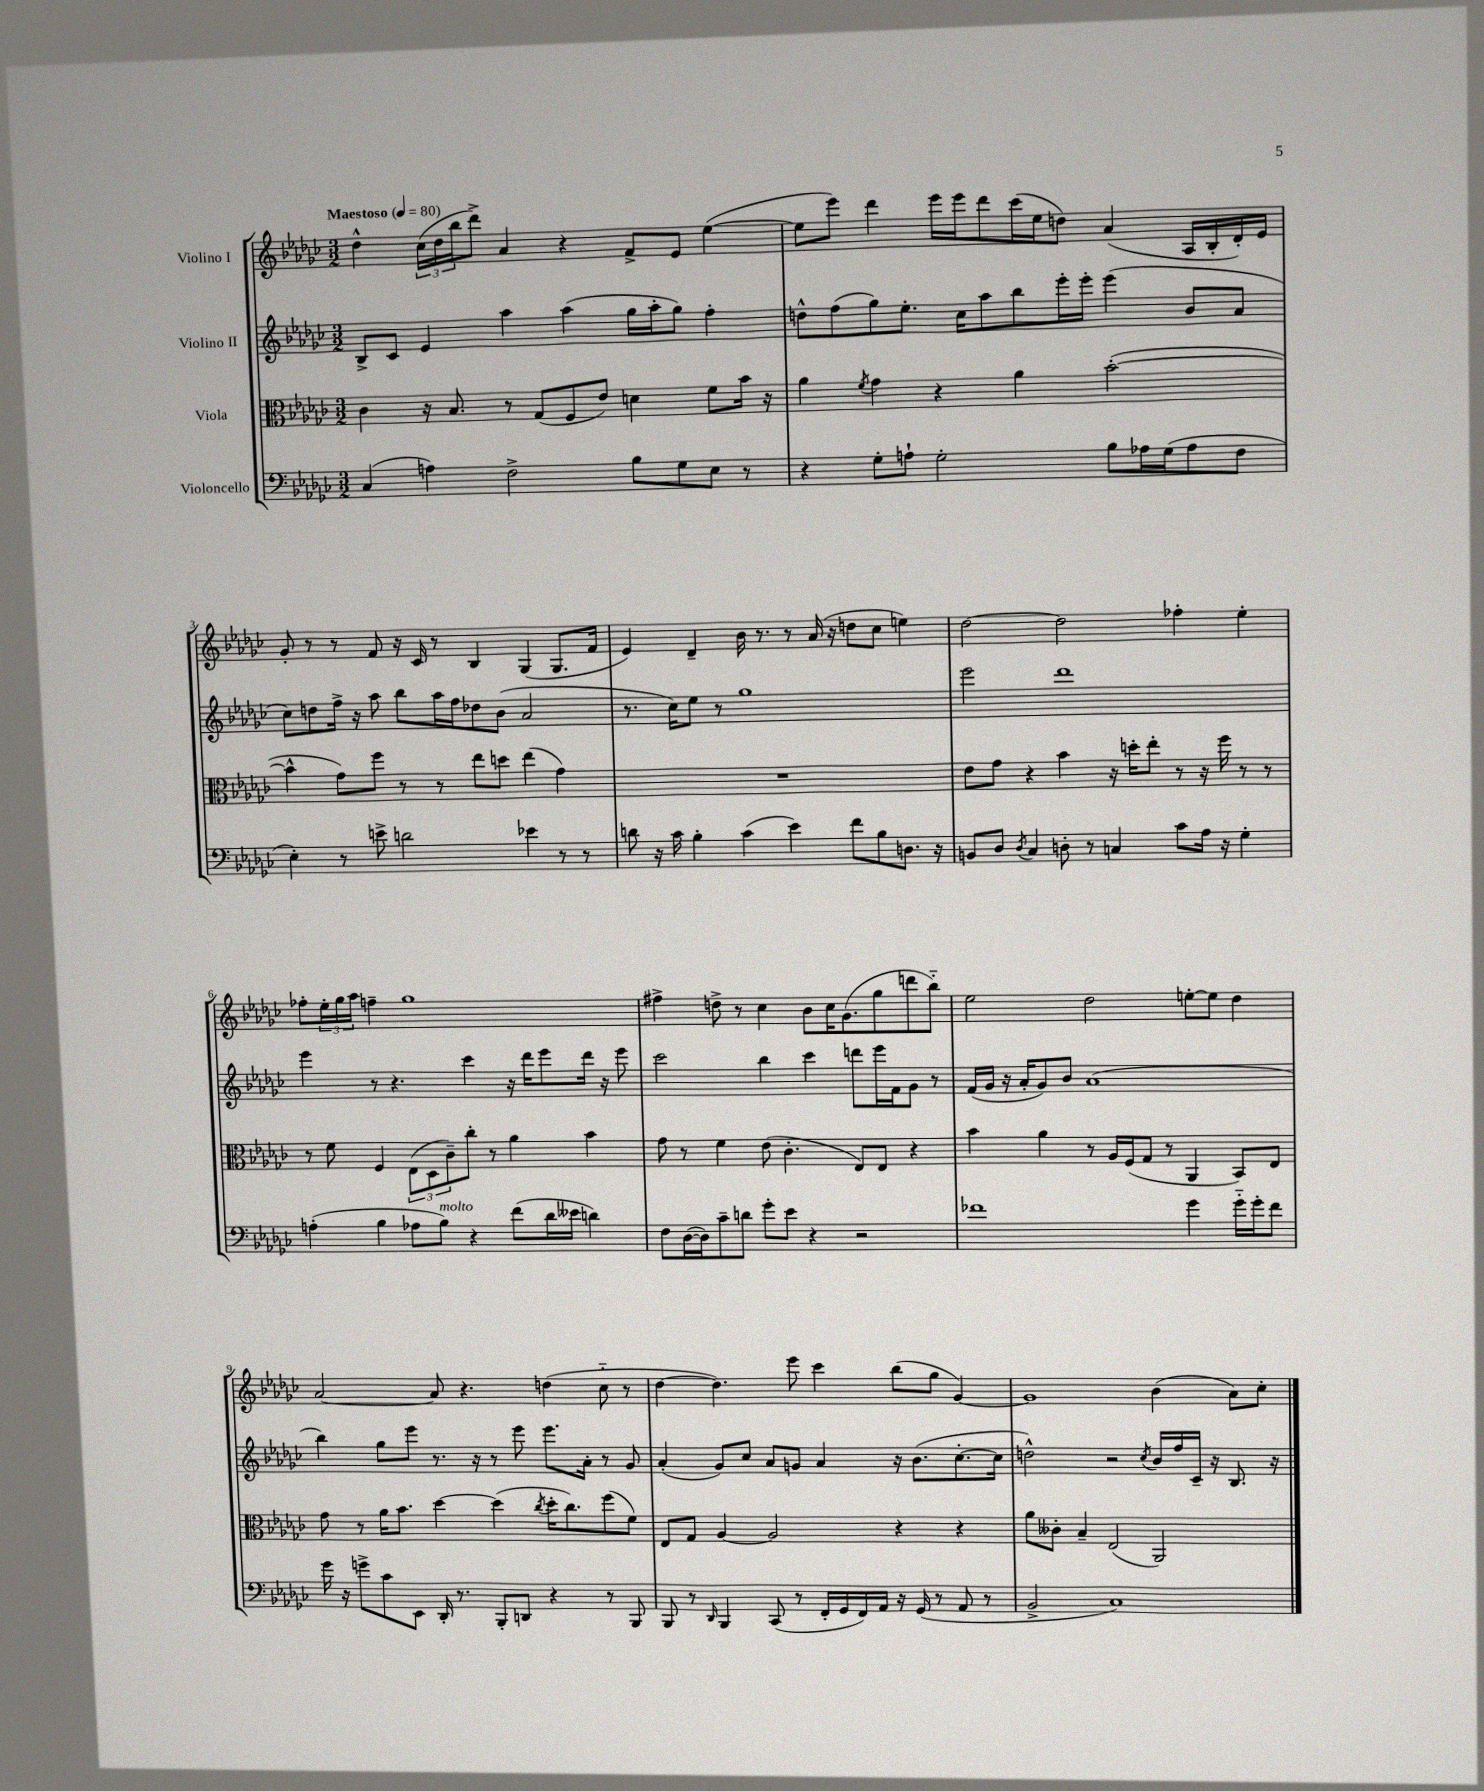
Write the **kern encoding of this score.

**kern	**kern	**kern	**kern
*part4	*part3	*part2	*part1
*staff4	*staff3	*staff2	*staff1
*I"Violoncello	*I"Viola	*I"Violino II	*I"Violino I
*clefF4	*clefC3	*clefG2	*clefG2
*k[b-e-a-d-g-c-]	*k[b-e-a-d-g-c-]	*k[b-e-a-d-g-c-]	*k[b-e-a-d-g-c-]
*M3/2	*M3/2	*M3/2	*M3/2
*MM80	*MM80	*MM80	*MM80
=1	=1	=1	=1
!	!	!	!LO:TX:a:B:t=Maestoso
(4C-/	4c-\	8B-^/L	4dd-^^\
.	.	8c-/J	.
4An\)	16r	4e-/	(24cc-\LL
.	.	.	24dd-\
.	8.B-/	.	.
.	.	.	24bb-\J
.	.	.	8ddd-^\J)
2F^\	8r	4aa-\	4a-/
.	(8G-/L	.	.
.	8F/	(4aa-\	4r
.	8e-/J)	.	.
8B-\L	4dn\	16gg-\LL	8f^/L
.	.	16aa-'\J	.
8G-\	.	8gg-\J)	8e-/J
8E-\J	8f\L	4ff'\	([4ee-\
8r	16b-\Jk	.	.
.	16r	.	.
=2	=2	=2	=2
4r	4a-\	8ddn^^\L	8ee-\L]
.	.	(8ff\	8eee-\J)
.	8qf/	.	.
8G-'\L	4g-\	8gg-\)	4ddd-\
8An`\J	.	8.ee-'\J	.
2G-'\	4r	.	16eee-\LL
.	.	16cc-\KL	16eee-\J
.	.	8aa-\	8ddd-\
.	4a-\	8bb-\	(16ccc-\L
.	.	.	16ee-\J
.	.	16eee-'\L	8ddn\J)
.	.	16eee-'\JJ	.
8B-\L	([2b-'\	(4eee-\	(4a-/
16A-X\L	.	.	.
(16G-\J	.	.	.
8A-\	.	8b-/L	16A-/LL
.	.	.	16B-'/
8F\J	.	8a-/J	16d-'/)
.	.	.	16e-/JJ
!!LO:LB:g=z
=3	=3	=3	=3
4E-'\)	4b-^^\]	8cc-\L)	8g-'/
.	.	8ddn\	8r
8r	8g-\L)	16ff^\Jk	8r
.	.	16r	.
8en^\	8ff\J	8aa-\	8f/
2dn\	8r	8bb-\L	16r
.	.	.	16c-/
.	8r	16aa-\L	8r
.	.	16ff\J	.
.	8ee-\L	8dd-X\	4B-/
.	8ddn\J	(8b-\J	.
4e-X\	(4ee-\	2a-/	(4G-/
8r	4g-\)	.	8.G-/L
8r	.	.	.
.	.	.	16f/Jk
=4	=4	=4	=4
8dn\	1.r	8.r	4e-/)
16r	.	.	.
16c-\	.	16cc-\KL)	.
4B-'\	.	8ee-\J	4d-~/
.	.	8r	.
(4c-\	.	1gg-	16b-\
.	.	.	8.r
4e-\)	.	.	8r
.	.	.	(16a-/
.	.	.	16r
8f\L	.	.	8ddn\L
8B-\	.	.	8cc-\J
8.Dn\J	.	.	4een\)
16r	.	.	.
=5	=5	=5	=5
8BBn/L	8e-\L	2eee-\	[2dd-\
8D-/J	8g-\J	.	.
8qD-/	.	.	.
4C-/	4r	.	.
8Dn'\	4b-\	1ddd-	2dd-\]
8r	.	.	.
4Cn/	16r	.	.
.	16ddn'\KL	.	.
.	8ee-'\J	.	.
8c-\L	8r	.	4ff-X'\
16A-\Jk	16r	.	.
16r	16ff\	.	.
4G-'\	8r	.	4ee-'\
.	8r	.	.
!!LO:LB:g=z
=6	=6	=6	=6
(4An'\	8r	4eee-\	8ff-X'\L
.	8f\	.	24ee-'\L
.	.	.	24gg-\
.	.	.	24aa-\JJ
4B-\	4F/	8r	4ffn~\
.	.	4.r	.
8A-X\L	(12E-\L	.	1gg-
.	12D-\	.	.
!LO:TX:a:i:t=molto	!	!	!
8B-\J)	.	.	.
.	12c-~\)	.	.
4r	8cc-'\J	4ccc-\	.
.	8r	.	.
(8f\L	4a-\	16r	.
.	.	16ddd-\KL	.
16d-\L	.	8eee-\	.
16e--X\JJ	.	.	.
4dn\)	4b-\	16ddd-\Jk	.
.	.	16r	.
.	.	8eee-\	.
=7	=7	=7	=7
8F\L	8g-\	2ccc-\	4ff#X^\
([16D-\L	8r	.	.
16D-\J])	.	.	.
8c-~\	4f\	.	8ddn^\
8dn\J	.	.	8r
8g-'\L	(8e-\	4bb-\	4cc-\
8e-\J	4.c-'\	.	.
4r	.	4ccc-\	8b-\L
.	.	.	16cc-\K
.	.	.	(8.g-\
2r	8E-/L)	8dddn\L	.
.	8E-/J	16eee-\L	8gg-\
.	.	16f\J	.
.	4r	8g-\J	8dddn\
.	.	8r	8bb-\J)
=8	=8	=8	=8
1f-X	4b-\	(16f/LL	2ee-\
.	.	16g-/JJ	.
.	.	16r	.
.	.	16a-'/KL	.
.	4a-\	8g-/)	.
.	.	8b-/J	.
.	8r	(1a-	2dd-\
.	16A-/LL	.	.
.	(16F/J	.	.
.	8G-/J	.	.
.	8r	.	.
4g-\	4AA-/	.	[8een'\L
.	.	.	8ee\J]
16g-\LL	8BB-/L)	.	4dd-\
16g-'\J	.	.	.
8f-\J	8E-/J	.	.
!!LO:LB:g=z
=9	=9	=9	=9
16g-\	8g-\	4bb-\)	[2a-/
16r	.	.	.
8gn^\L	8r	.	.
8c-\	16a-\KL	8gg-\L	.
.	8.b-\J	.	.
8EE-\J	.	8eee-\J	.
16DD-'/	[4dd-\	8.r	8a-/]
8.r	.	.	.
.	.	.	4.r
.	.	16r	.
8BBB-'/L	(4dd-\]	8r	.
8DDn/J	.	8eee-\	.
.	8qcc-/	.	.
4r	16dd-'\KL	8.eee-\L	(4ddn\
.	8.cc-\)	.	.
.	.	16a-'\Jk	.
8r	(8ff\	8r	8cc-\
8BBB-/	8f\J)	8g-/	8r
=10	=10	=10	=10
8BBB-/	8E-/L	(4a-'/	[4dd-\
8r	8G-/J	.	.
16qqDD-/	.	.	.
4BBB-/	[4A-/	8g-/L)	4.dd-\])
.	.	8cc-/J	.
(8CC-/	2A-/]	8a-/L	.
8r	.	8gn/J	8eee-\
16FF'/LL	.	4a-/	4ccc-\
16GG-/	.	.	.
16FF/)	.	.	.
16AA-/JJ	.	.	.
16r	4r	16r	(8bb-\L
(16GG-/	.	(8.b-\L	.
8r	.	.	8gg-\J
8AA-/	4r	[8.cc-'\	[4g-/)
8r	.	.	.
.	.	16cc-\Jk]	.
=11	=11	=11	=11
2BB-^/	8a-\L	2ddn^^\)	1g-]
.	8c--X'\J	.	.
.	4B-~/	.	.
1C-)	(2E-/	2r	.
.	.	8qcc-/	.
.	2AA-/)	16b-/LL	(4b-\
.	.	16ff/	.
.	.	16c-~/JJ	.
.	.	16r	.
.	.	8.B-/	8a-\L)
.	.	.	8cc-'\J
.	.	16r	.
==	==	==	==
*-	*-	*-	*-
